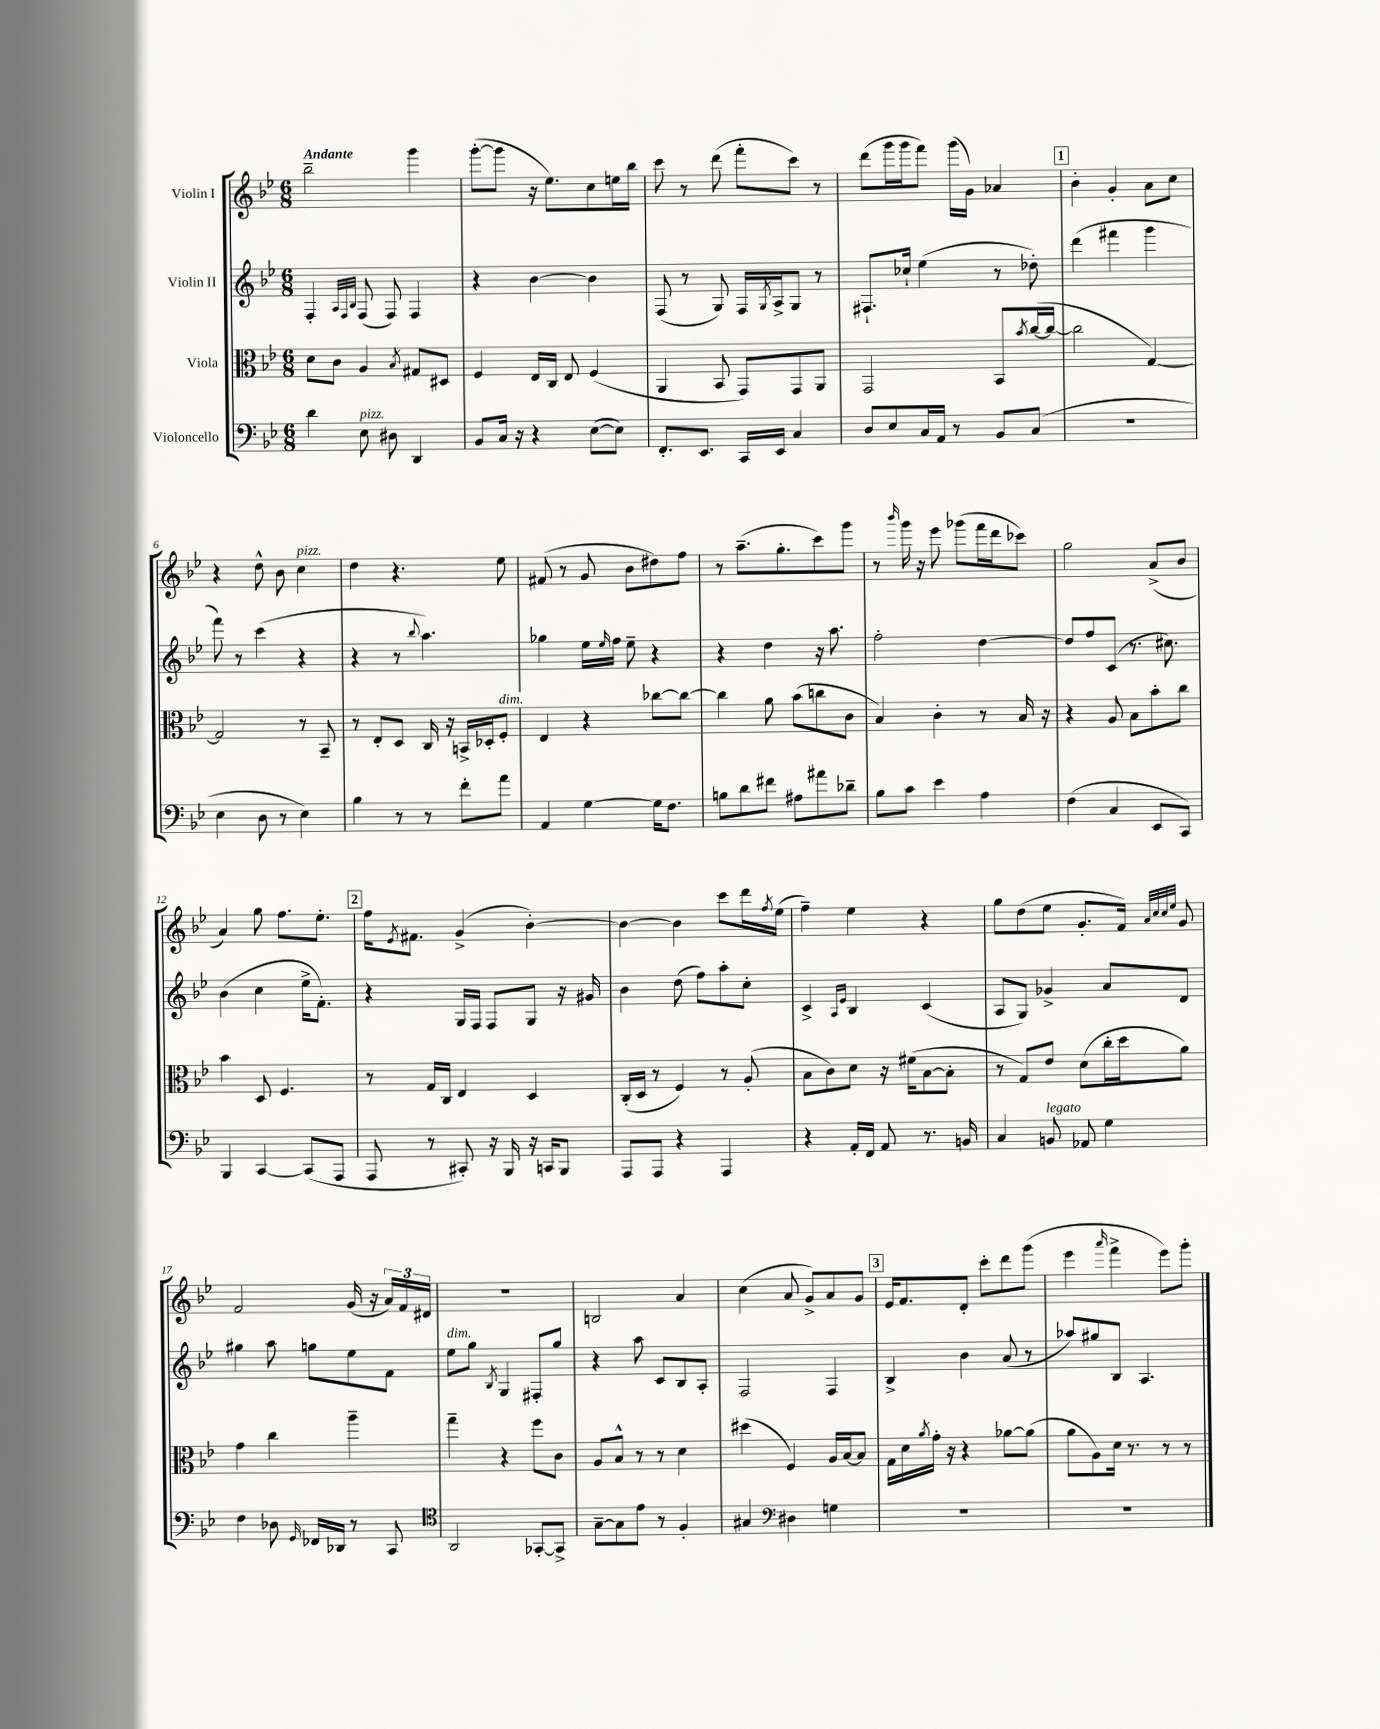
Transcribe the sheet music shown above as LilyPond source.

<<
\new StaffGroup <<
\new Staff = "s0" \with { instrumentName = "Violin I" } {
    \clef treble \key bes \major \numericTimeSignature \time 6/8 \tempo "Andante"
    bes''2-- g'''4 |
    g'''8~-.( g'''8 r16 ees''8.) c''8 e''16 bes''16 |
    c'''8 r8 d'''8( f'''8-. c'''8) r8 |
    d'''8( g'''16 g'''16 f'''8) g'''16( g'16) aes'4 |
    \mark \markup { \box "1" } bes'4-. g'4-. a'8 c''8 |
    r4 d''8-^ bes'8 c''4^\markup { \italic "pizz." } |
    d''4 r4. ees''8 |
    fis'8( r8 g'8 bes'8 dis''8) f''8 |
    r8 a''8.--( g''8.-. c'''8) g'''8 |
    r8 \grace { bes'''16 } g'''16 r16 ees'''8 ges'''8( f'''16 d'''16 ces'''8) |
    g''2 a'8->( bes'8 |
    a'4) g''8 f''8. ees''8.-. |
    \mark \markup { \box "2" } f''16 \acciaccatura { ees'8 } fis'8. g'4->( bes'4~-.) |
    bes'4~ bes'4 c'''8 d'''16 \acciaccatura { f''8 } ees''16( |
    f''4--) ees''4 r4 |
    g''8 d''8( ees''8 g'8.-. f'16) \grace { a'32 c''32 c''32 ees''32 } g'8 |
    f'2 g'16( r16 \tuplet 3/2 { a'16) f'16 dis'16 } |
    R2. |
    b2 a'4 |
    c''4( a'8 g'8->) a'8 g'8 |
    \mark \markup { \box "3" } ees'16 f'8. d'8-. c'''8-. d'''8 g'''8( |
    ees'''4 \grace { a'''16 } f'''4-> ees'''8) g'''8-. \bar "|." |
}
\new Staff = "s1" \with { instrumentName = "Violin II" } {
    \clef treble \key bes \major \numericTimeSignature \time 6/8
    f4-. \grace { a32 f32 bes32 } f8( f8) f4 |
    r4 bes'4~ bes'4 |
    f8( r8 g8) f16 \acciaccatura { g8 } a16-> g8 r8 |
    fis8.-! ces''16-! ees''4( r8 des''8-.) |
    \mark \markup { \box "1" } d'''4( fis'''4 g'''4 |
    f'''8) r8 c'''4( r4 |
    r4 r8 \appoggiatura { bes''8 } a''4.) |
    ges''4 ees''16 \grace { ees''16 } f''16 ees''8-- r4 |
    r4 d''4 r16 a''8. |
    f''2-. d''4~ |
    d''8 f''8 c'8( r8. cis''8.) |
    bes'4( c''4 ees''16-> f'8.-.) |
    \mark \markup { \box "2" } r4 g16 f16 f8 g8 r16 gis'16 |
    bes'4 d''8( f''8) a''8-. c''8-. |
    c'4-> \grace { a16 ees'16 } bes4 c'4( |
    a8 g8) ges'4-> a'8 d'8 |
    gis''4 a''8 g''8 ees''8 f'8 |
    ees''8^\markup { \italic "dim." } g''8 \acciaccatura { bes8 } g4 fis8-. g''8 |
    r4 a''8 c'8 bes8 a8-. |
    f2 f4 |
    \mark \markup { \box "3" } bes4-> bes'4 a'8( r8 |
    aes''8) gis''8 bes8 a4. \bar "|." |
}
\new Staff = "s2" \with { instrumentName = "Viola" } {
    \clef alto \key bes \major \numericTimeSignature \time 6/8
    d'8 c'8 a4 \acciaccatura { bes8 } gis8 dis8 |
    f4 ees16 c16 ees8 f4( |
    a,4 bes,8 g,8) g,8 a,8 |
    g,2 bes,8 \acciaccatura { bes'8 } c''16~( c''16~ |
    \mark \markup { \box "1" } c''2 g4~) |
    g2 r8 bes,8-- |
    r8 ees8-. d8 c16 r16 b,16-> des16-. f8-.^\markup { \italic "dim." } |
    ees4 r4 ces''8~ ces''8~ |
    ces''4 a'8 bes'8( c''8 c'8 |
    bes4) c'4-. r8 bes16 r16 |
    r4 a8 bes8 bes'8-. c''8 |
    bes'4 d8 f4. |
    \mark \markup { \box "2" } r8 g16 c16 ees4 d4 |
    c16-.( d16 r8 f4) r8 a8-.( |
    bes8 c'8) d'8 r16 fis'16( bes8~ bes8-. |
    r8 g8) ees'8 d'8( c''16-. d''16 a'8) |
    g'4 c''4 a''4-- |
    g''4-- r4 f''8 c'8 |
    a8 bes8-^ r8 r8 d'4 |
    dis''4( f4) a16 bes16~ bes8 |
    \mark \markup { \box "3" } g16 d'16 \acciaccatura { a'8 } g'16-. r16 r4 aes'8~ aes'8( |
    a'8 a8) d'16 r8. r8 r8 \bar "|." |
}
\new Staff = "s3" \with { instrumentName = "Violoncello" } {
    \clef bass \key bes \major \numericTimeSignature \time 6/8
    d'4 ees8^\markup { \italic "pizz." } dis8 d,4 |
    bes,8 c16 r16 r4 ees8~( ees8) |
    f,8.-. ees,8. c,16 ees,16 c4 |
    d8 ees8 c16 a,16 r8 bes,8 c8( |
    \mark \markup { \box "1" } R2. |
    ees4 d8 r8 ees4) |
    bes4 r8 r8 f'8-. a'8 |
    a,4 g4~ g16 f8. |
    b8 d'8 fis'8 ais8 ais'8 des'8-- |
    bes8 c'8 ees'4 a4 |
    f4( c4 ees,8 c,8) |
    bes,,4 c,4~ c,8( a,,8 |
    \mark \markup { \box "2" } a,,8 r8 cis,8-.) r16 bes,,16 r16 c,16 bes,,8 |
    a,,8 a,,8 r4 a,,4 |
    r4 a,16-. f,16 a,8 r8. b,16 |
    c4 b,8^\markup { \italic "legato" } aes,8 g4 |
    f4 des8 \grace { g,16 } fes,16 des,16 r8 c,8 |
    \clef tenor a,2 ges,8~-. ges,8-> |
    g8~-- g8 ees'8 r8 f4-. |
    gis4 \clef bass dis4 g4 |
    \mark \markup { \box "3" } R2. |
    R2. \bar "|." |
}
>>
>>
